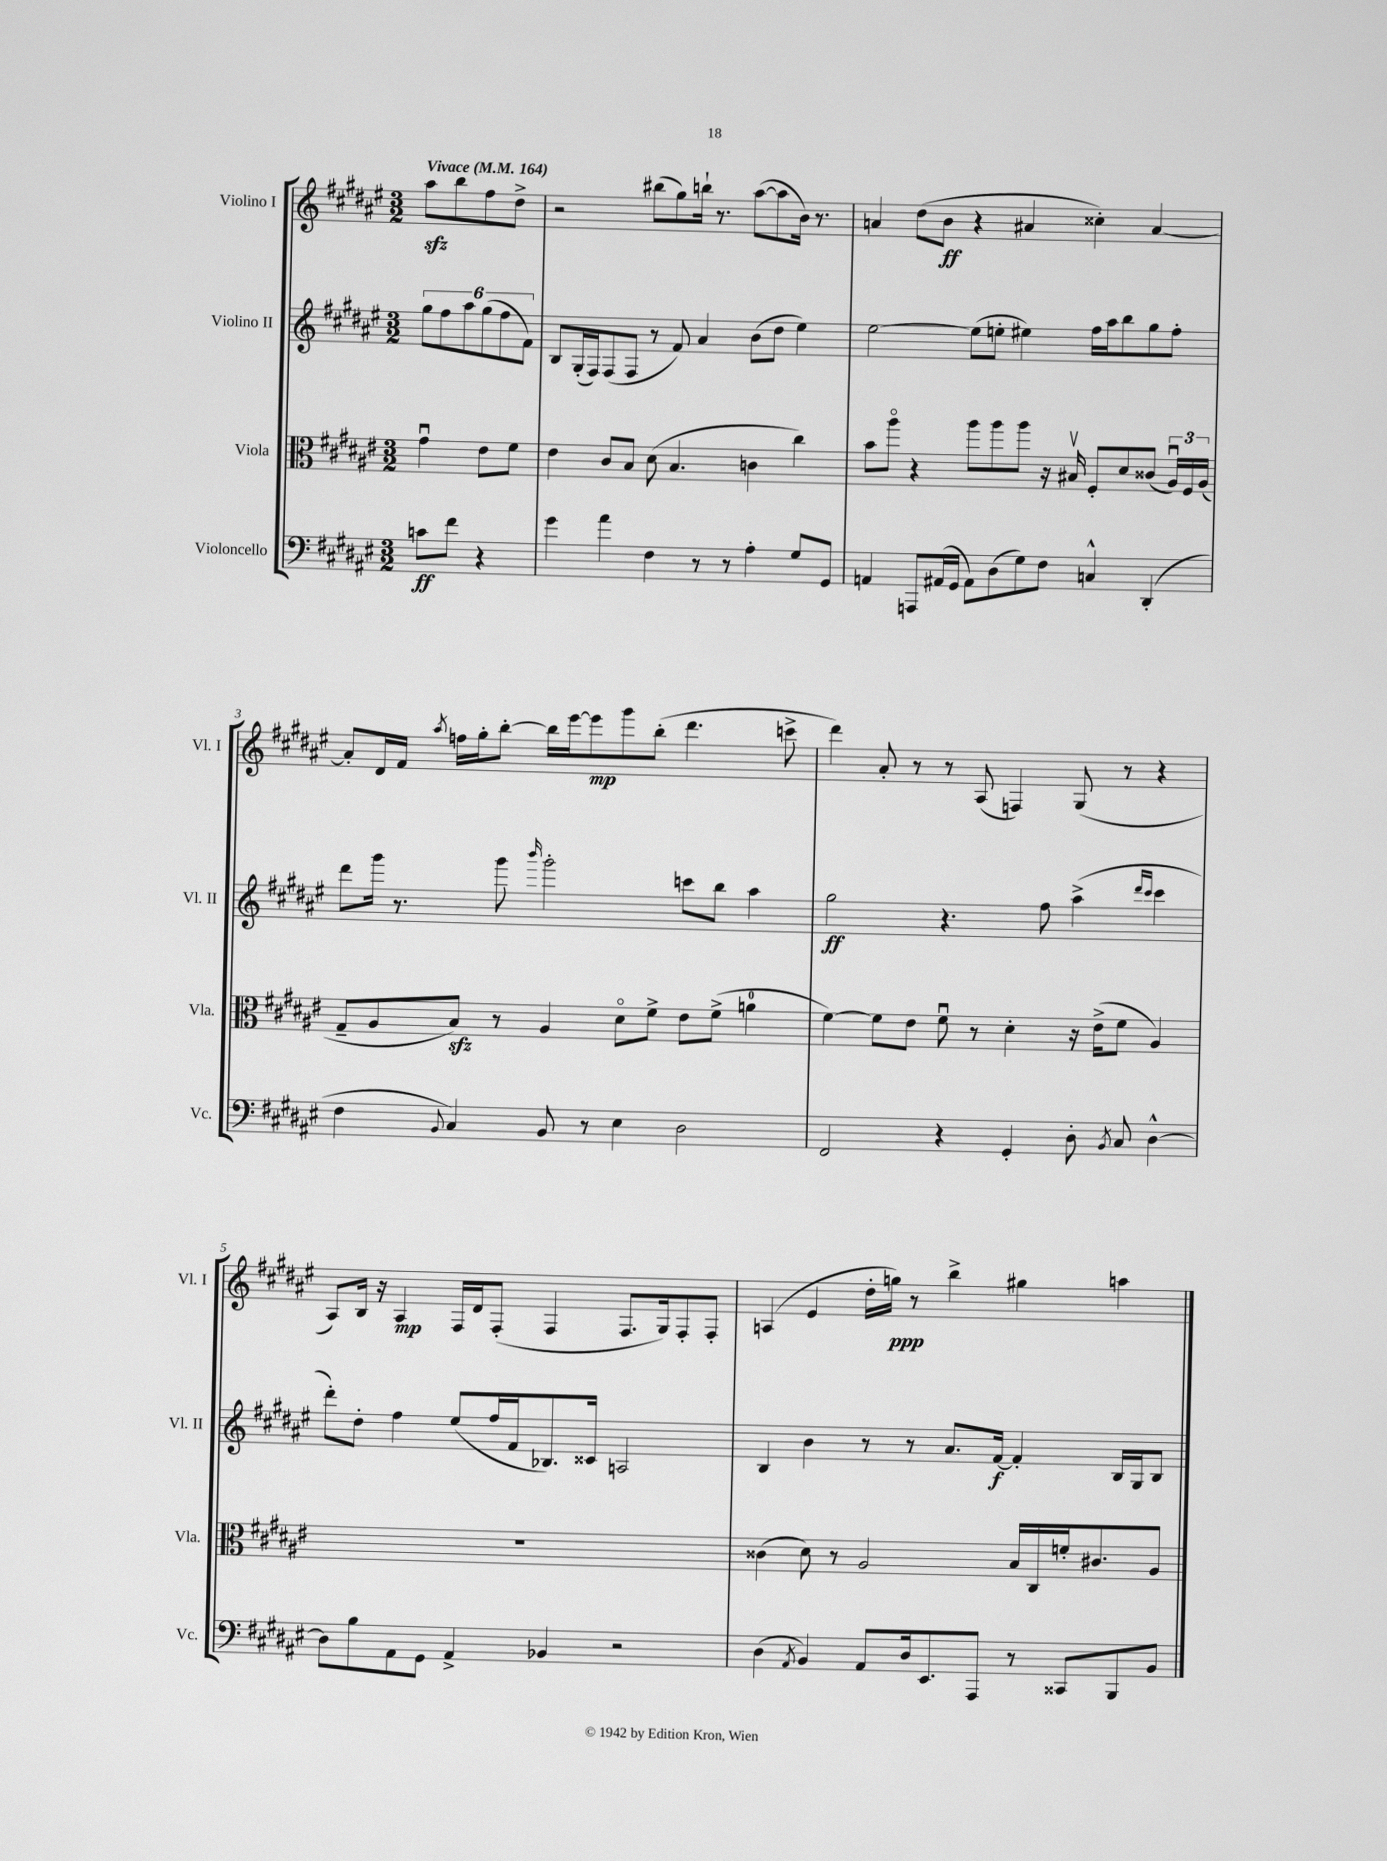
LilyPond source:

<<
\new StaffGroup <<
\new Staff = "s0" \with { instrumentName = "Violino I" shortInstrumentName = "Vl. I" } {
    \clef treble \key fis \major \numericTimeSignature \time 3/2 \partial 2 \tempo "Vivace" 4 = 164
    \autoBeamOff ais''8[\sfz b''8 fis''8 dis''8]-> |
    r2 bis''8[( gis''8) b''16]-! r8. ais''8[~( ais''8 b'16]) r8. |
    a'4 dis''8[( b'8]\ff r4 ais'4 cisis''4-.) ais'4~ |
    ais'8[-. dis'16 fis'16] \acciaccatura { ais''8 } f''16[ gis''16-. b''8]~-. b''16[ eis'''16~ eis'''8\mp gis'''8 b''8]-.( dis'''4. c'''8-> |
    dis'''4) ais'8-. r8 r8 ais8( f4) gis8( r8 r4 |
    ais8[) b16] r16 ais4\mp fis16[ dis'16 fis8]-.( fis4 fis8.[ gis16) fis8-. fis8]-. |
    a4( eis'4 dis''16[-. g''16]\ppp) r8 b''4-> gis''4 a''4 \bar "|." |
}
\new Staff = "s1" \with { instrumentName = "Violino II" shortInstrumentName = "Vl. II" } {
    \clef treble \key fis \major \numericTimeSignature \time 3/2 \partial 2
    \autoBeamOff \tuplet 6/4 { gis''8[ fis''8 ais''8 gis''8( fis''8 fis'8]) } |
    b8[ gis16-.( fis16) fis8( fis8] r8 fis'8) ais'4 b'8[( dis''8] eis''4) |
    eis''2~ eis''8[( e''8]-. eis''4) fis''16[ ais''16 b''8 gis''8 fis''8]-. |
    dis'''8[ gis'''16] r8. gis'''8 \grace { b'''16 } gis'''2-. c'''8[ b''8] ais''4 |
    gis''2\ff r4. fis''8 ais''4->( \grace { dis'''16[ cis'''16] } cis'''4 |
    dis'''8[-.) dis''8]-. fis''4 eis''8[( fis''16 fis'16 bes8.) cisis'16] a2 |
    b4 b'4 r8 r8 ais'8.[ fis'16]~\f fis'4-. b16[ gis16 b8] \bar "|." |
}
\new Staff = "s2" \with { instrumentName = "Viola" shortInstrumentName = "Vla." } {
    \clef alto \key fis \major \numericTimeSignature \time 3/2 \partial 2
    \autoBeamOff gis'4\downbow eis'8[ fis'8] |
    eis'4 cis'8[ b8] dis'8( b4. c'4 cis''4) |
    b'8[ ais''8]\flageolet r4 ais''8[ ais''8 ais''8] r16 bis16\upbow fis8[-. dis'8 cisis'8]( \tuplet 3/2 { ais16[\downbow) fis16 ais16]( } |
    gis8[-- ais8 b8]\sfz) r8 ais4 dis'8[\flageolet fis'8]-> eis'8[ fis'8]->( a'4-0 |
    fis'4~) fis'8[ eis'8] fis'8\downbow r8 dis'4-. r16 eis'16[->( fis'8] ais4) |
    R1. |
    cisis'4( dis'8) r8 ais2 b16[ cis16 f'16-. cis'8. ais8] \bar "|." |
}
\new Staff = "s3" \with { instrumentName = "Violoncello" shortInstrumentName = "Vc." } {
    \clef bass \key fis \major \numericTimeSignature \time 3/2 \partial 2
    \autoBeamOff c'8[\ff fis'8] r4 |
    gis'4 ais'4 fis4 r8 r8 ais4-. gis8[ gis,8] |
    a,4 a,,8[ ais,16( gis,16] ais,8[) dis8( gis8) fis8] c4-^ dis,4-.( |
    fis4 \appoggiatura { b,8 } cis4) b,8 r8 eis4 dis2 |
    fis,2 r4 gis,4-. dis8-. \acciaccatura { b,8 } cis8 dis4~-^ |
    dis8[ b8 ais,8 gis,8] ais,4-> bes,4 r2 |
    dis4( \acciaccatura { ais,8 } b,4) ais,8[ dis16 eis,8. ais,,8] r8 cisis,8[ b,,8 b,8] \bar "|." |
}
>>
>>
